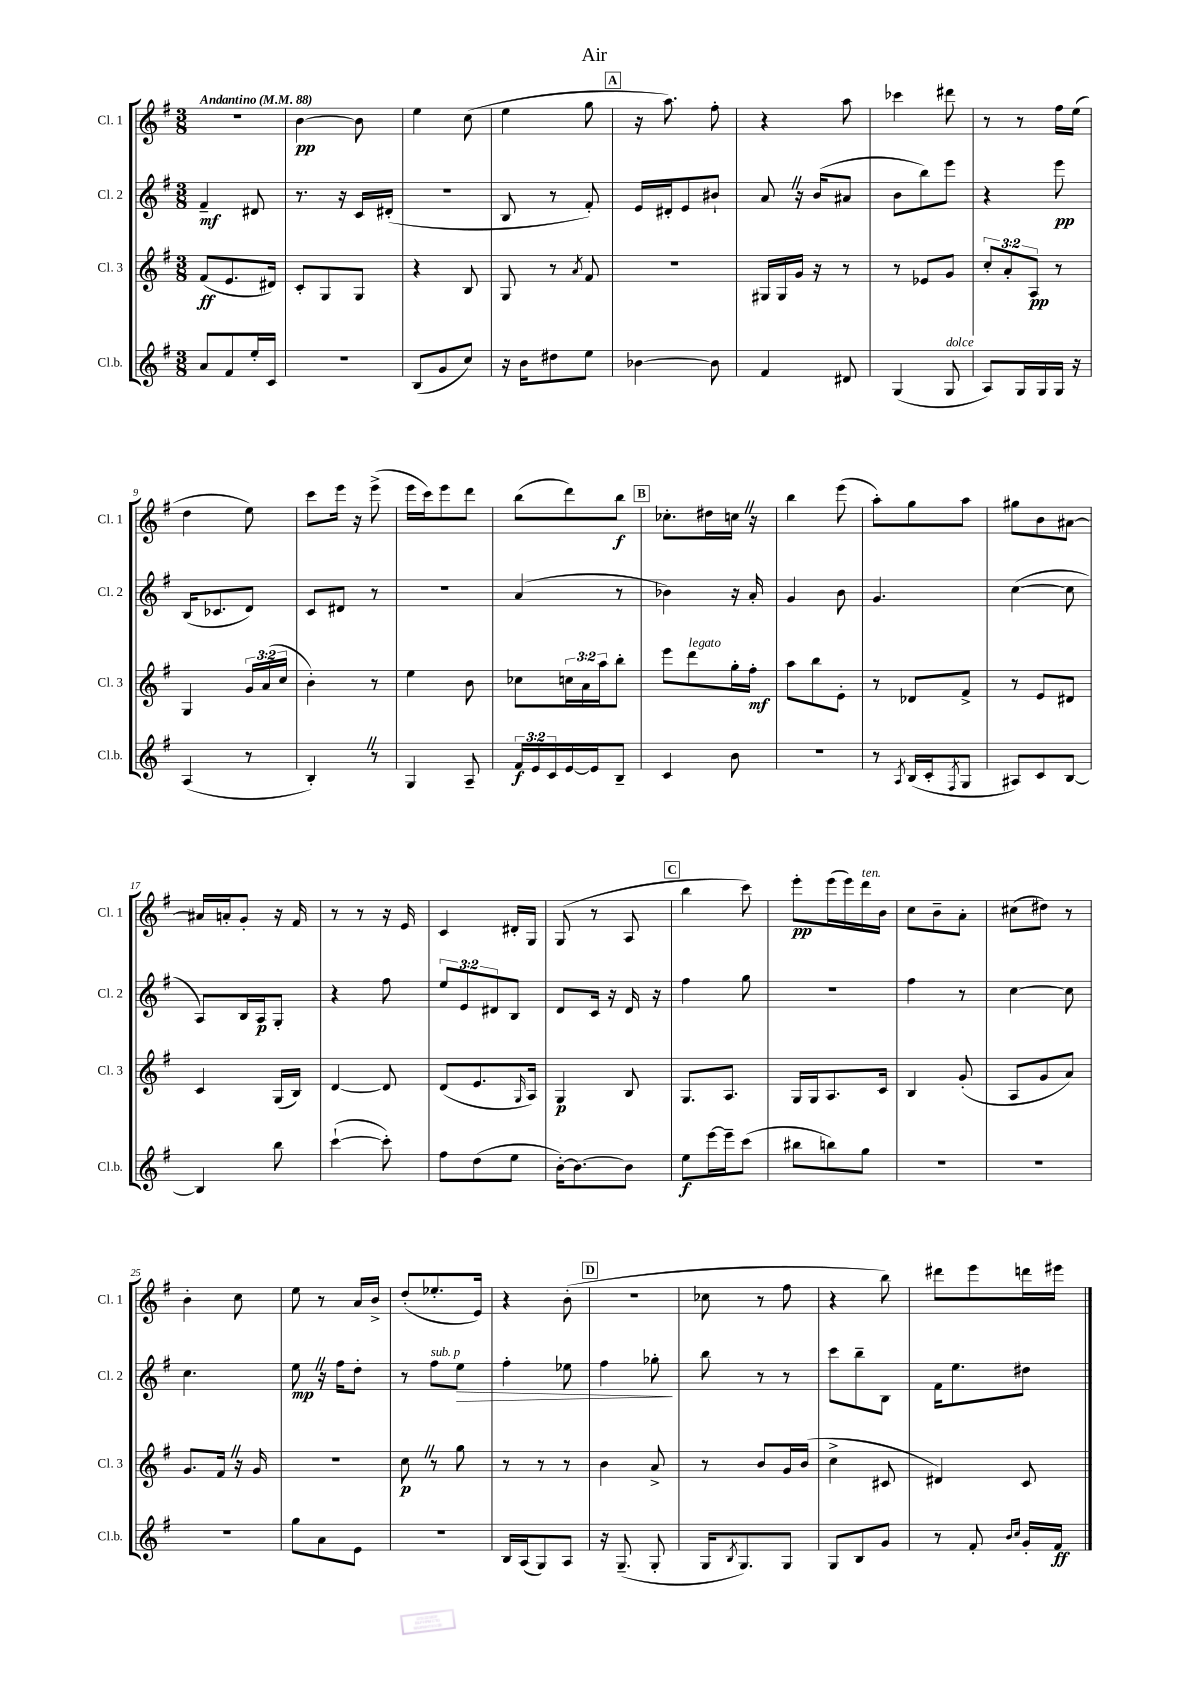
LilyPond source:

\header { title = "Air" }
<<
\new StaffGroup <<
\new Staff = "s0" \with { instrumentName = "Cl. 1" shortInstrumentName = "Cl. 1" } {
    \clef treble \key g \major \numericTimeSignature \time 3/8 \tempo "Andantino" 4 = 88
    R4. |
    b'4~\pp b'8 |
    e''4 c''8( |
    e''4 g''8 |
    \mark \markup { \box "A" } r16 a''8.) fis''8-. |
    r4 a''8 |
    ces'''4 dis'''8 |
    r8 r8 fis''16 e''16( |
    d''4 e''8) |
    c'''8 e'''16 r16 e'''8->( |
    e'''16 c'''16) e'''8 d'''8 |
    b''8( d'''8) b''8\f |
    \mark \markup { \box "B" } ces''8.-. dis''16 c''16 \once \override BreathingSign.text = \markup { \musicglyph "scripts.caesura.straight" } \breathe r16 |
    b''4 e'''8( |
    a''8-.) g''8 a''8 |
    gis''8 b'8 ais'8~ |
    ais'16 a'16-. g'8-. r16 fis'16 |
    r8 r8 r16 e'16 |
    c'4 dis'16-. g16 |
    g8( r8 a8 |
    \mark \markup { \box "C" } b''4 c'''8) |
    e'''8-.\pp e'''16( e'''16) d'''16^\markup { \italic "ten." } b'16 |
    c''8 b'8-- a'8-. |
    cis''8( dis''8) r8 |
    b'4-. c''8 |
    e''8 r8 a'16 b'16-> |
    d''8-.( ees''8.-. e'16) |
    r4 b'8-.( |
    \mark \markup { \box "D" } R4. |
    ces''8 r8 fis''8 |
    r4 b''8) |
    dis'''8 e'''8 d'''16 eis'''16 \bar "|." |
}
\new Staff = "s1" \with { instrumentName = "Cl. 2" shortInstrumentName = "Cl. 2" } {
    \clef treble \key g \major \numericTimeSignature \time 3/8 \override Staff.TupletNumber.text = #tuplet-number::calc-fraction-text
    fis'4--\mf dis'8 |
    r8. r16 c'16 dis'16-.( |
    R4. |
    b8 r8 fis'8-.) |
    \mark \markup { \box "A" } e'16 dis'16-. e'8 bis'8-! |
    a'8 \once \override BreathingSign.text = \markup { \musicglyph "scripts.caesura.straight" } \breathe r16 b'16( ais'8 |
    b'8 b''8) e'''8 |
    r4 e'''8\pp |
    b16( ces'8. d'8) |
    c'8 dis'8 r8 |
    R4. |
    a'4( r8 |
    \mark \markup { \box "B" } bes'4) r16 a'16-. |
    g'4 b'8 |
    g'4. |
    c''4~( c''8 |
    a8) b16 a16\p g8-. |
    r4 fis''8 |
    \tuplet 3/2 { e''8 e'8 dis'8 } b8 |
    d'8 c'16 r16 d'16 r16 |
    \mark \markup { \box "C" } fis''4 g''8 |
    R4. |
    fis''4 r8 |
    c''4~ c''8 |
    c''4. |
    e''8\mp \once \override BreathingSign.text = \markup { \musicglyph "scripts.caesura.straight" } \breathe r16 fis''16 d''8-. |
    r8 fis''8^\markup { \italic "sub. p" } e''8\> |
    fis''4-. ees''8 |
    \mark \markup { \box "D" } fis''4 ges''8-.\! |
    b''8 r8 r8 |
    c'''8 b''8-- b8 |
    fis'16 e''8. dis''8 \bar "|." |
}
\new Staff = "s2" \with { instrumentName = "Cl. 3" shortInstrumentName = "Cl. 3" } {
    \clef treble \key g \major \numericTimeSignature \time 3/8 \override Staff.TupletNumber.text = #tuplet-number::calc-fraction-text
    fis'8\ff( e'8. dis'16) |
    c'8-. g8 g8 |
    r4 b8 |
    g8 r8 \acciaccatura { a'8 } fis'8 |
    \mark \markup { \box "A" } R4. |
    gis16 gis16 g'16 r16 r8 |
    r8 ees'8 g'8 |
    \tuplet 3/2 { c''8-. a'8-. a8\pp } r8 |
    g4 \tuplet 3/2 { g'16 a'16( c''16 } |
    b'4-.) r8 |
    e''4 b'8 |
    ces''8 \tuplet 3/2 { c''16 a'16 a''16 } b''8-. |
    \mark \markup { \box "B" } e'''8 d'''8^\markup { \italic "legato" } g''16-. fis''16-.\mf |
    a''8 b''8 e'8-. |
    r8 des'8 fis'8-> |
    r8 e'8 dis'8 |
    c'4 g16( b16) |
    d'4~ d'8 |
    d'8( e'8. \grace { g16 } a16) |
    g4\p b8 |
    \mark \markup { \box "C" } g8. a8. |
    g16 g16 a8. c'16 |
    b4 g'8-.( |
    a8 g'8 a'8) |
    g'8. fis'16 \once \override BreathingSign.text = \markup { \musicglyph "scripts.caesura.straight" } \breathe r16 g'16 |
    R4. |
    c''8\p \once \override BreathingSign.text = \markup { \musicglyph "scripts.caesura.straight" } \breathe r8 g''8 |
    r8 r8 r8 |
    \mark \markup { \box "D" } b'4 a'8-> |
    r8 b'8 g'16 b'16( |
    c''4-> cis'8 |
    dis'4) c'8 \bar "|." |
}
\new Staff = "s3" \with { instrumentName = "Cl.b." shortInstrumentName = "Cl.b." } {
    \clef treble \key g \major \numericTimeSignature \time 3/8 \override Staff.TupletNumber.text = #tuplet-number::calc-fraction-text
    a'8 fis'8 e''16-. c'16 |
    R4. |
    b8( g'8 c''8) |
    r16 b'16 dis''8 e''8 |
    \mark \markup { \box "A" } bes'4~ bes'8 |
    fis'4 dis'8 |
    g4( g8^\markup { \italic "dolce" } |
    a8) g16 g16 g16 r16 |
    a4( r8 |
    b4-.) \once \override BreathingSign.text = \markup { \musicglyph "scripts.caesura.straight" } \breathe r8 |
    g4 a8-- |
    \tuplet 3/2 { fis'16\f e'16 c'16 } e'16~ e'16 b8-- |
    \mark \markup { \box "B" } c'4 b'8 |
    R4. |
    r8 \acciaccatura { a8 } b16( c'16-. \acciaccatura { fis8 } g8 |
    ais8) c'8 b8~ |
    b4 b''8 |
    c'''4~-!( c'''8-.) |
    fis''8 d''8( e''8 |
    b'16~-.) b'8.~ b'8 |
    \mark \markup { \box "C" } e''8\f e'''16~ e'''16-- c'''8( |
    bis''8 b''8) g''8 |
    R4. |
    R4. |
    R4. |
    g''8 a'8 e'8 |
    R4. |
    b16 a16( g8) a8 |
    \mark \markup { \box "D" } r16 g8.--( g8-. |
    g16 \acciaccatura { b8 } g8.) g8 |
    g8 b8 g'8 |
    r8 fis'8-. \grace { b'16 c''16 } g'16-. fis'16\ff \bar "|." |
}
>>
>>
